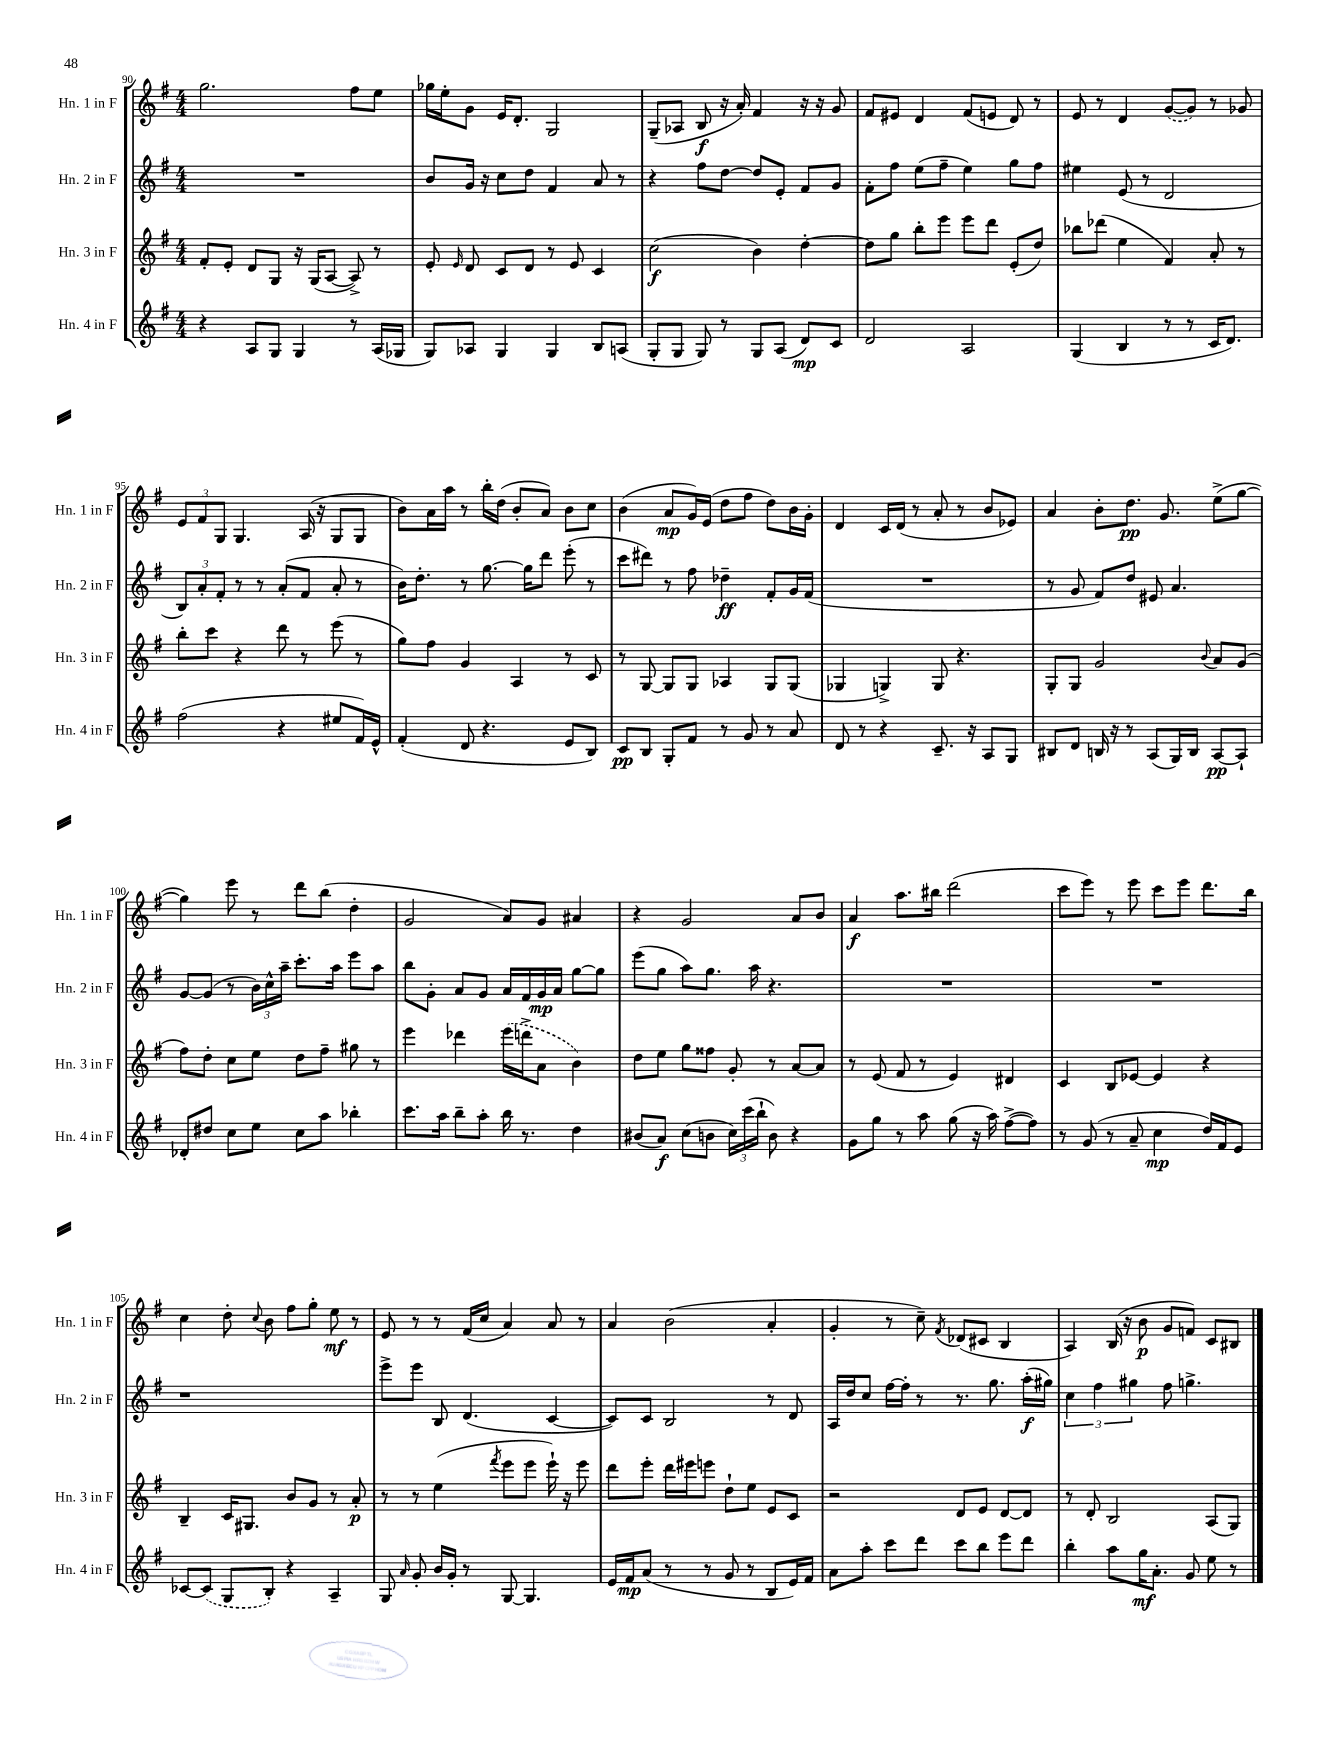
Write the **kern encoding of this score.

**kern	**kern	**kern	**kern
*staff4	*staff3	*staff2	*staff1
*clefG2	*clefG2	*clefG2	*clefG2
*k[f#]	*k[f#]	*k[f#]	*k[f#]
*M4/4	*M4/4	*M4/4	*M4/4
4r	8f#'/L	1r	2.gg\
.	8e'/J	.	.
8A/L	8d/L	.	.
8G/J	8G/J	.	.
4G/	16r	.	.
.	(16G/LK	.	.
.	[8A/J	.	.
8r	8A^/])	.	8ff#\L
(16A/LL	8r	.	8ee\J
16G-/JJ	.	.	.
=	=	=	=
8G/L)	8e'/	8b/L	16gg-\LL
.	.	.	16ee'\J
.	16qqe/	.	.
8A-/J	8d/	16g/Jk	8g\J
.	.	16r	.
4G/	8c/L	8cc\L	16e/LK
.	.	.	8.d'/J
.	8d/J	8dd\J	.
4G/	8r	4f#/	2G/
.	8e/	.	.
8B/L	4c/	8a/	.
(8A/J	.	8r	.
=	=	=	=
8G'/L	(2cc\	4r	(8G~/L
8G/J	.	.	8A-/J
8G/)	.	8ff#\L	8B/
8r	.	[8dd\J	16r
.	.	.	16a'/)
8G/L	4b\)	8dd/]L	4f#/
(8A/J	.	8e'/J	.
8d/L)	[4dd'\	8f#/L	16r
.	.	.	16r
8c/J	.	8g/J	8g/
=	=	=	=
2d/	8dd\]L	8f#'\L	8f#/L
.	8gg\J	8ff#\J	8e#/J
.	8bb'\L	(8ee\L	4d/
.	8eee\J	8ff#~\J	.
2A/	8eee\L	4ee\)	(8f#/L
.	8ddd\J	.	8e/J
.	(8e'/L	8gg\L	8d/)
.	8dd/J)	8ff#\J	8r
=	=	=	=
(4G/	8bb-\L	4ee#\	8e/
.	(8ddd-\J	.	8r
4B/	4ee\	(8e/	4d/
.	.	8r	.
8r	4f#/)	2d/	([8g/L
8r	.	.	8g/]J)
16c/LK	8a'/	.	8r
8.d/J)	.	.	.
.	8r	.	8g-/
=	=	=	=
(2ff#\	8bb'\L	12B/L)	12e/L
.	.	12a'/	12f#/
.	8ccc\J	.	.
.	.	12f#'/J	12G/J
.	4r	8r	4.G/
.	.	8r	.
4r	8ddd\	(8a'/L	.
.	8r	8f#/J	(16A/
.	.	.	16r
8ee#/L	(8eee\	8a'/	8G/L
16f#/L)	8r	8r	8G/J
16e^^/JJ	.	.	.
=	=	=	=
(4f#'/	8gg\L)	16b\LK)	8b\L)
.	.	8.dd'\J	.
.	8ff#\J	.	16a\L
.	.	.	16aa\JJ
8d/	4g/	8r	8r
4.r	.	[8.gg\	16bb'\LL
.	.	.	(16dd\JJ
.	4A/	.	8b'/L
.	.	16gg\]LK	.
.	.	8ddd\J	8a/J)
8e/L	8r	(8eee'\	8b\L
8B/J)	8c/	8r	8cc\J
=	=	=	=
8c/L	8r	8ccc\L	(4b\
8B/J	[8G/	8ddd#\J)	.
8G'/L	8G/]L	8r	8a/L
8f#/J	8G/J	8ff#\	16g/L)
.	.	.	(16e/JJ
8r	4A-/	4dd-~\	8dd\L
8g/	.	.	8ff#\J
8r	8G/L	8f#'/L	8dd\L)
8a/	(8G/J	16g/L	16b\L
.	.	(16f#/JJ	16g'\JJ
=	=	=	=
8d/	4G-/	1r	4d/
8r	.	.	.
4r	4G^/)	.	16c/LL
.	.	.	(16d/JJ
.	.	.	8r
8.c~/	8G/	.	8a'/
.	4.r	.	8r
16r	.	.	.
8A/L	.	.	8b/L
8G/J	.	.	8e-/J)
=	=	=	=
8B#/L	8G'/L	8r	4a/
8d/J	8G/J	8g/	.
16B/	2g/	8f#/L)	8b'\L
16r	.	.	.
8r	.	8dd/J	8.dd\J
(8A/L	.	8e#/	.
.	.	.	8.g/
16G/L)	.	4.a/	.
16B/JJ	.	.	.
.	8qqb/	.	.
[8A/L	8a/L	.	(8ee^\L
8A`/]J	(8g/J	.	[8gg\J
=	=	=	=
8d-'/L	8ff#\L)	[8g/L	4gg\])
8dd#/J	8dd'\J	(8g/]J	.
8cc\L	8cc\L	8r	8eee\
8ee\J	8ee\J	24b\LL)	8r
.	.	24cc^^\	.
.	.	24aa~\JJ	.
8cc\L	8dd\L	8.ccc'\L	8ddd\L
8aa\J	8ff#~\J	.	(8bb\J
.	.	16aa\Jk	.
4bb-'\	8gg#\	8eee\L	4dd'\
.	8r	8aa\J	.
=	=	=	=
8.ccc\L	4eee\	8bb\L	2g/
.	.	8g'\J	.
16aa\Jk	.	.	.
8bb~\L	4ddd-\	8a/L	.
8aa'\J	.	8g/J	.
16bb\	(16eee\LL	16a/LL	8a/L)
8.r	16ddd^\J	16f#/	.
.	8a\J	16g/	8g/J
.	.	16a/JJ	.
4dd\	4b\)	[8gg\L	4a#/
.	.	8gg\]J	.
=	=	=	=
(8b#/L	8dd\L	(8eee\L	4r
8a/J)	8ee\J	8gg\J	.
(8cc\L	8gg\L	8aa\L)	2g/
8b\J	8ff##\J	8.gg\J	.
24cc\LL)	8g'/	.	.
(24ccc\	.	.	.
.	.	16aa\	.
24bb`\JJ	.	.	.
8b\)	8r	4.r	.
4r	[8a/L	.	8a/L
.	8a/]J	.	8b/J
=	=	=	=
8g\L	8r	1r	4a/
8gg\J	(8e/	.	.
8r	8f#/	.	8.aa\L
8aa\	8r	.	.
.	.	.	16bb#\Jk
(8gg\	4e/)	.	(2ddd\
16r	.	.	.
16aa\)	.	.	.
([8ff#^\L	4d#/	.	.
8ff#\]J)	.	.	.
=	=	=	=
8r	4c/	1r	8ccc\L
(8g/	.	.	8eee\J)
8r	8B/L	.	8r
8a~/	[8e-/J	.	8eee\
4cc\	4e-/]	.	8ccc\L
.	.	.	8eee\J
16dd/LL)	4r	.	8.ddd\L
16f#/J	.	.	.
8e/J	.	.	.
.	.	.	16bb\Jk
=	=	=	=
[8c-/L	4B~/	1r	4cc\
(8c-/]J	.	.	.
8G/L	16c/LK	.	8dd'\
.	8.G#/J	.	.
.	.	.	8qqcc/
8B'/J)	.	.	8b\
4r	8b/L	.	8ff#\L
.	8g/J	.	8gg'\J
4A~/	8r	.	8ee\
.	8a'/	.	8r
=	=	=	=
8G/	8r	8eee^\L	8e/
16qqa/	.	.	.
8g'/	8r	8eee\J	8r
16b/LL	(4ee\	8B/	8r
16g'/JJ	.	.	.
8r	.	(4.d/	(16f#/LL
.	.	.	16cc/JJ
.	8qfff#/	.	.
[8G/	8eee\L	.	4a/)
4.G/]	8eee\J	.	.
.	16eee`\)	[4c/	8a/
.	16r	.	.
.	8eee\	.	8r
=	=	=	=
16e/LL	8ddd\L	8c/]L)	4a/
16f#/J	.	.	.
(8a/J	8eee'\J	8c/J	.
8r	16ddd\LL	2B/	(2b\
.	16eee#\J	.	.
8r	8eee\J	.	.
8g/	8dd`\L	.	.
8r	8ee\J	.	.
8B/L	8e/L	8r	4a'/
16e/L)	8c/J	8d/	.
16f#/JJ	.	.	.
=	=	=	=
8a\L	2r	16A/LL	4g'/
.	.	16dd/J	.
8aa'\J	.	8cc/J	.
8ccc\L	.	[16ff#\LL	8r
.	.	16ff#'\]JJ	.
8ddd\J	.	8r	8cc~\)
.	.	.	8qf#/
8ccc\L	8d/L	8.r	(8d-/L
8bb\J	8e/J	.	8c#/J
.	.	8.gg\	.
8eee\L	[8d/L	.	4B/
8ddd\J	8d/]J	(16aa'\LL	.
.	.	16gg#\JJ)	.
=	=	=	=
4bb'\	8r	6cc\	4A/)
.	8d'/	.	.
.	.	6ff#\	.
8aa\L	2B/	.	(16B/
.	.	.	16r
.	.	6gg#\	.
16gg\K	.	.	8b\
8.a'\J	.	.	.
.	.	8ff#\	8g/L
8g/	.	4.gg^\	8f/J)
8ee\	(8A/L	.	8c/L
8r	8G/J)	.	8B#/J
==	==	==	==
*-	*-	*-	*-
